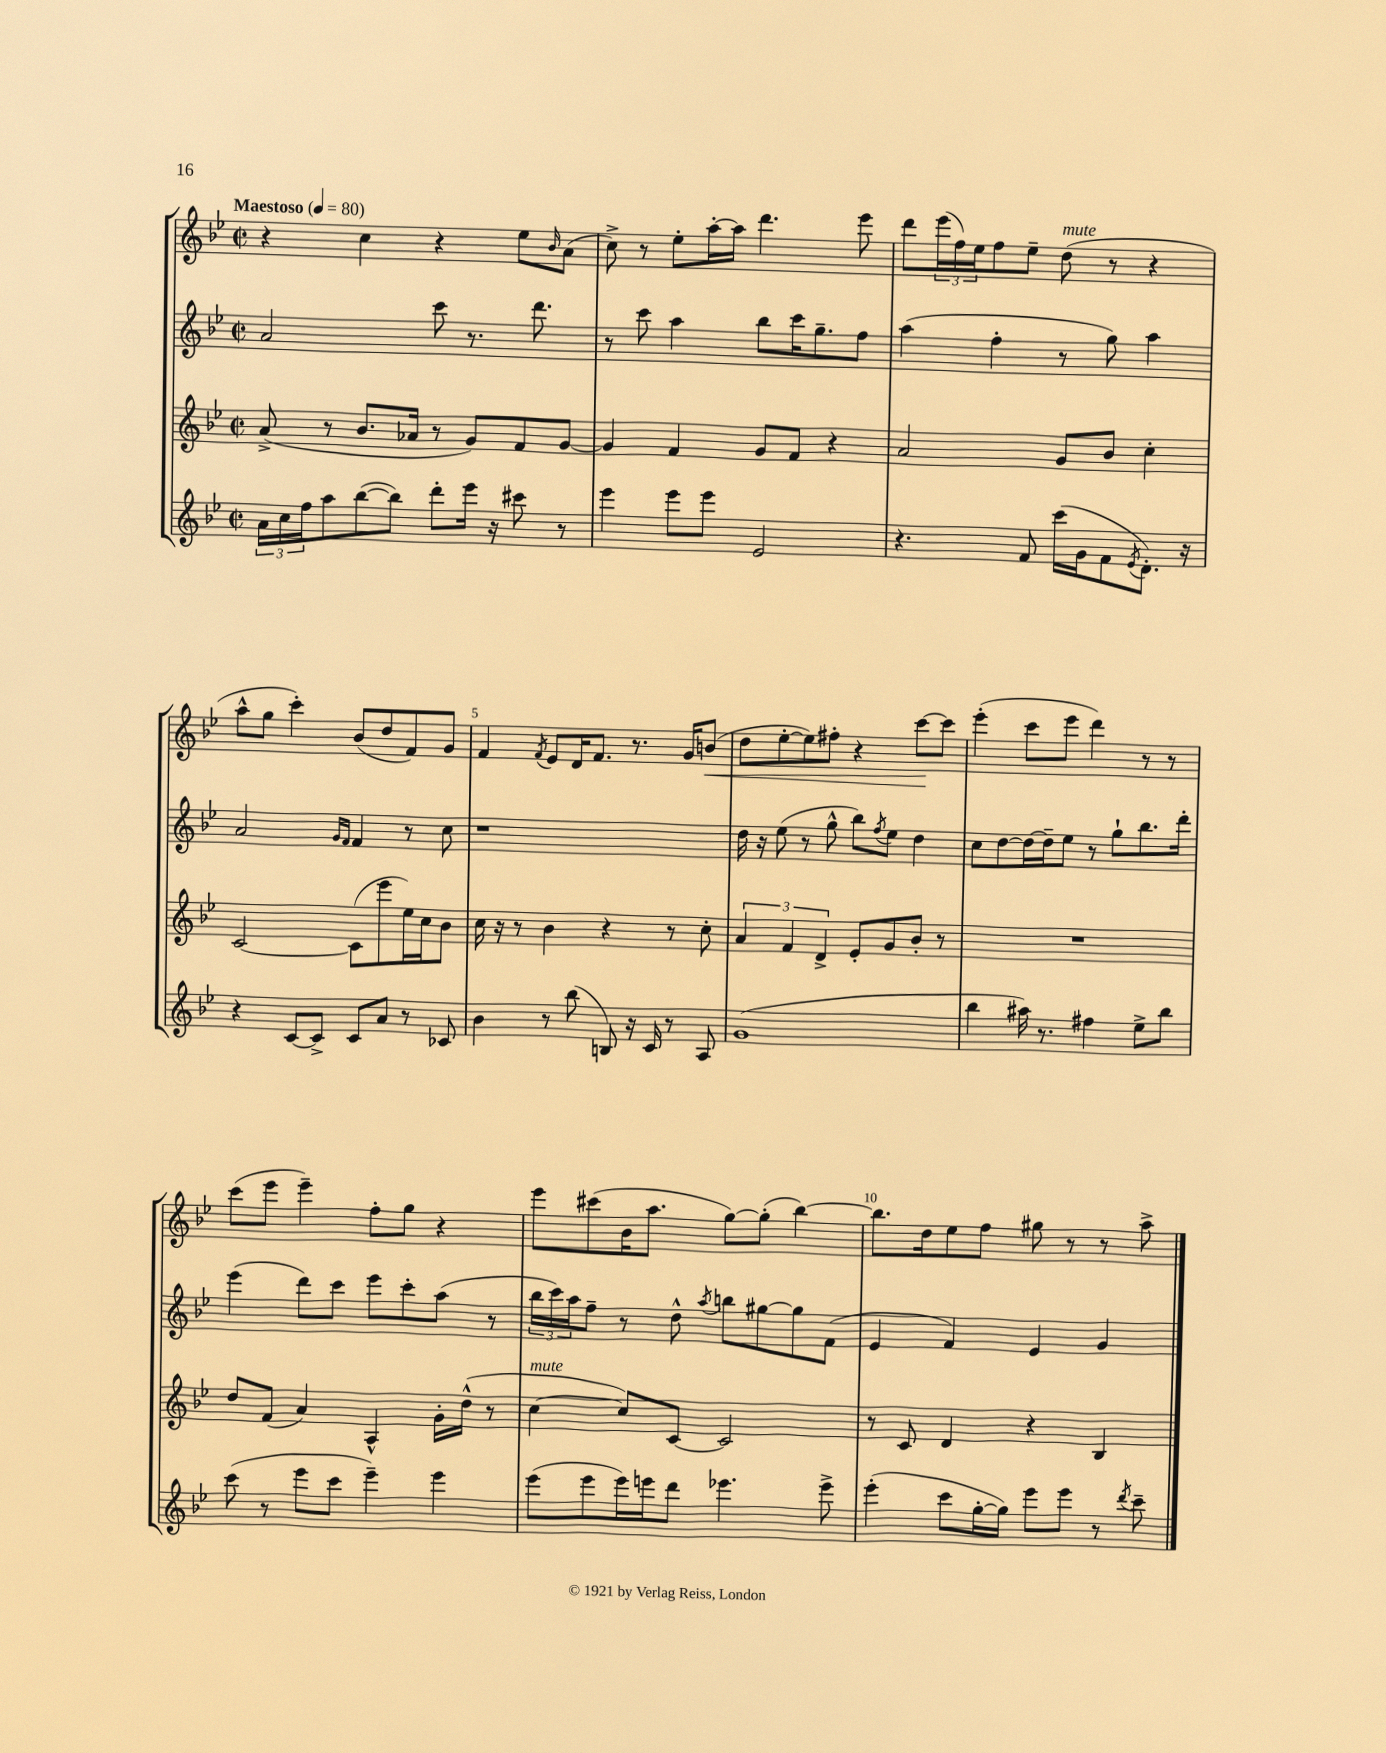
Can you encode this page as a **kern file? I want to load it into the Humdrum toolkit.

**kern	**kern	**kern	**kern
*staff4	*staff3	*staff2	*staff1
*clefG2	*clefG2	*clefG2	*clefG2
*k[b-e-]	*k[b-e-]	*k[b-e-]	*k[b-e-]
*M2/2	*M2/2	*M2/2	*M2/2
*met(c|)	*met(c|)	*met(c|)	*met(c|)
*MM80	*MM80	*MM80	*MM80
24a	(8a^	2a	4r
24cc	.	.	.
24ff	.	.	.
8aa	8r	.	.
([8bb-	8.b-	.	4cc
8bb-])	.	.	.
.	16a-	.	.
8ddd'	8r	8ccc	4r
16eee-	8g)	8.r	.
16r	.	.	.
8ccc#	8f	.	8ee-
.	.	8.ddd	.
.	.	.	16qqb-
8r	[8g	.	(8a
=	=	=	=
4eee-	4g]	8r	8cc^)
.	.	8ccc	8r
8eee-	4f	4aa	8ee-'
8eee-	.	.	[16aa'
.	.	.	16aa]
2e-	8g	8bb-	4.ddd
.	8f	16ccc	.
.	.	8.gg~	.
.	4r	.	.
.	.	8ff	8eee-
=	=	=	=
4.r	2a	(4aa	8ddd
.	.	.	(24eee-
.	.	.	24ff)
.	.	.	24ee-
.	.	4ff'	8ff
8f	.	.	8ee-~
(16ccc	8g	8r	(8dd
16g	.	.	.
8f	8b-	8gg)	8r
8qe-	.	.	.
8.d')	4cc'	4aa	4r
16r	.	.	.
=	=	=	=
4r	[2c	2a	8aa^^
.	.	.	8gg
[8c	.	.	4ccc')
8c^]	.	.	.
.	.	16qqg	.
.	.	16qqf	.
8c	(8c]	4f	(8b-
8a	8eee-	.	8dd
8r	16ee-)	8r	8f)
.	16cc	.	.
8c-	8b-	8cc	8g
=	=	=	=
4b-	16cc	1r	4f
.	16r	.	.
.	8r	.	.
.	.	.	8qf
8r	4b-	.	8e-
(8bb-	.	.	16d
.	.	.	8.f
8B)	4r	.	.
16r	.	.	8.r
16c	.	.	.
8r	8r	.	.
.	.	.	16g
8A	8cc'	.	(8b
=	=	=	=
(1g	6a	16dd	8dd
.	.	16r	.
.	.	(8ee-	[8ee-'
.	6f	.	.
.	.	8r	8ee-])
.	6d^	.	.
.	.	8gg^^	8ff#'
.	8e-'	8bb-)	4r
.	.	8qff	.
.	8g	8ee-	.
.	8b-'	4dd	[8ccc
.	8r	.	8ccc]
=	=	=	=
4bb-	1r	8cc	(4eee-'
.	.	[8dd	.
16aa#)	.	16dd_	8ccc
8.r	.	16dd~]	.
.	.	8ee-	8eee-
4ff#	.	8r	4ddd)
.	.	8gg`	.
8ee-^	.	8.bb-	8r
8bb-	.	.	8r
.	.	16ddd'	.
=	=	=	=
(8ccc	8dd	(4eee-	(8ccc
8r	(8f	.	8eee-
8eee-	4a)	8ddd)	4eee-~)
8ccc	.	8ccc	.
4eee-~)	4A^^	8eee-	8ff'
.	.	8ccc'	8gg
4eee-	16g'	(8aa	4r
.	(16dd^^	.	.
.	8r	8r	.
=	=	=	=
(8eee-	[4cc	24bb-	8eee-
.	.	24ccc)	.
.	.	24aa	.
8eee-	.	8ff~	(8ccc#
16eee-)	8cc])	8r	16b-
16eee	.	.	8.aa
8ddd	[8c	8dd^^	.
.	.	8qaa	.
4.eee-	2c]	8bb	[8gg)
.	.	[8gg#	(8gg']
.	.	8gg#]	[4bb-)
8eee-^	.	(8f	.
=	=	=	=
(4eee-'	8r	4e-	8.bb-]
.	8c	.	.
.	.	.	16dd
8ccc	4d	4f)	8ee-
[16gg'	.	.	8ff
16gg])	.	.	.
8eee-	4r	4e-	8gg#
8eee-	.	.	8r
8r	4B-	4g	8r
8qddd	.	.	.
8ccc~	.	.	8aa^
==	==	==	==
*-	*-	*-	*-
